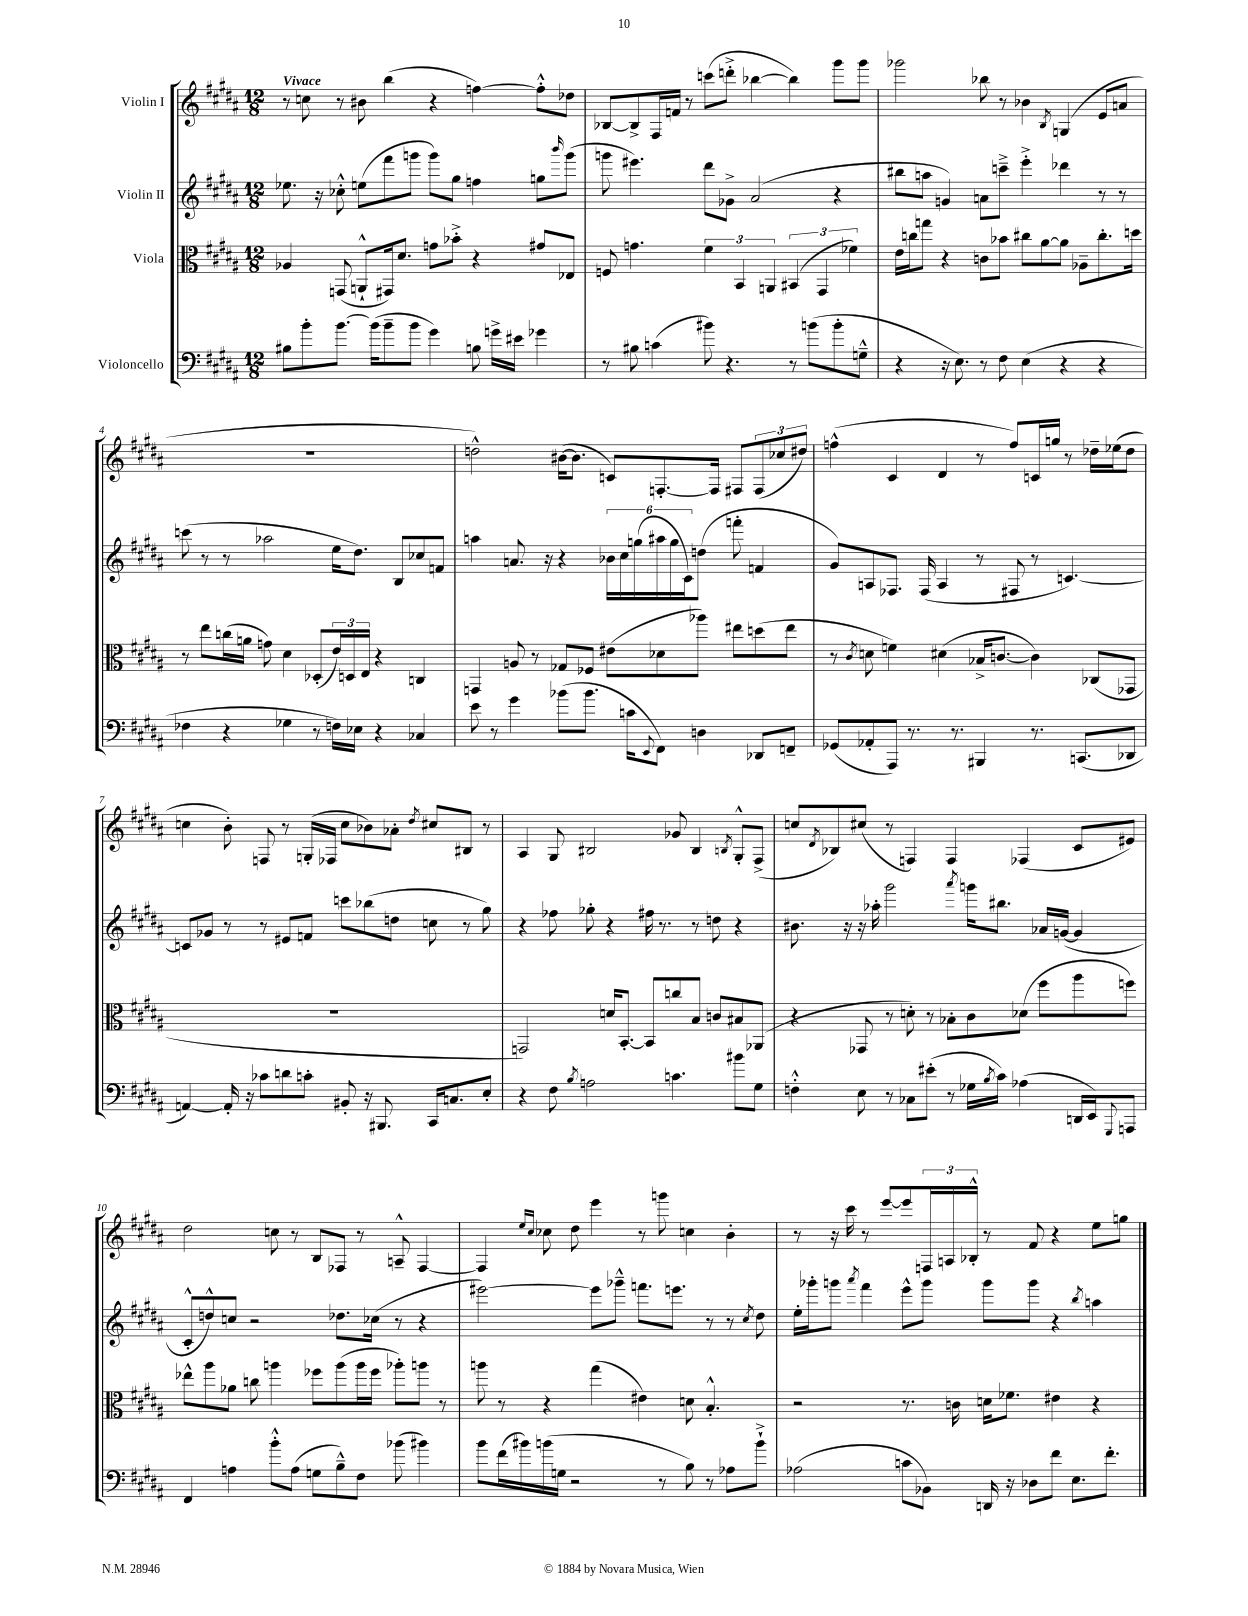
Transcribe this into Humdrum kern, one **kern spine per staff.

**kern	**kern	**kern	**kern
*staff4	*staff3	*staff2	*staff1
*clefF4	*clefC3	*clefG2	*clefG2
*k[f#c#g#d#a#]	*k[f#c#g#d#a#]	*k[f#c#g#d#a#]	*k[f#c#g#d#a#]
*M12/8	*M12/8	*M12/8	*M12/8
8B#	4A-	8.ee-	8r
8b'	.	.	8cc
.	.	16r	.
[8.b	(8GG	8cc-'^^	8r
.	8AA`^^	(8ee	8b#
(16b]	.	.	.
8b~	16GG#)	8fff#	(4bb
.	8.d#	.	.
8b	.	8ggg	.
4g#)	8g	8ggg)	4r
.	8b-'^	8gg#	.
8B	4r	4ff	[4ff)
16g^	.	.	.
16e#	.	.	.
4g-	8g#	8gg	8ff'^^]
.	.	16qqbbb	.
.	8E-	(8ggg	8dd-
=	=	=	=
8r	8F	8ggg	[8B-
8B#	4.g	4.eee#)	8B-^]
(4c	.	.	16F#
.	.	.	16f
.	.	.	8r
8b#)	6f#	8ddd#	(8ccc
4.r	.	8g-^	8ddd'^
.	6BB	.	.
.	.	(2a#	[4bb-
.	6AA	.	.
8r	(6BB#	.	4bb-])
(8b	.	.	.
.	6GG#	.	.
8b'	.	4r	8ggg#
.	6f-)	.	.
8G~^^	.	.	8ggg#
=	=	=	=
4r	16e	8bb#	2ggg-
.	16cc	.	.
.	8gg	8aa	.
16r	4r	4g)	.
8.E)	.	.	.
8r	8c	8a	8bb-
8F#	8b-	8ccc~^	8r
(4E	8cc#	4eee'^	4b-
.	[8a#	.	.
.	.	.	8qB
4r	8a#]	4ddd-	(4G
.	8A-~	.	.
4r	8.cc#'	8r	8e
.	.	8r	8a
.	16dd	.	.
=	=	=	=
4F-	8r	(8ccc	1.r
.	8ee	8r	.
4r	(16cc	8r	.
.	16a	.	.
.	8g)	2aa-	.
4G-	4d#	.	.
8r	(8D-'	.	.
16F)	24e)	16ee	.
.	24D	.	.
16E-	.	8.dd#)	.
.	24E	.	.
4r	4r	.	.
.	.	8B	.
4C-	4C	8cc-	.
.	.	8f	.
=	=	=	=
8e	4GG	4aa	2dd^^)
8r	.	.	.
4g#	8A	8.a	.
.	8r	.	.
.	.	16r	.
(8b-	8G-	4r	([16b#
.	.	.	8.b#]
8.b-	8F-	.	.
.	(8e#	24b-	8c)
.	.	24cc#	.
16c	.	.	.
.	.	(24gg	.
8qqEE	.	.	.
8FF#)	8d-	24aa#	[8.F'
.	.	24gg	.
.	.	24c#)	.
4D	8aa-)	(8dd	.
.	.	.	16F]
.	8ee#	8fff'	8F#
8DD-	(8dd	4f	(12F#
.	.	.	12cc-
8FF~	8ee#	.	.
.	.	.	12dd#)
=	=	=	=
(8GG-	8r	8g#)	(4ff^^
.	8qc#	.	.
8AA-'	8d	8A	.
8AAA#)	4f)	8.F-	4c#
8.r	.	.	.
.	.	(16F-	.
.	(4d#	4A	4d#
8.r	.	.	.
4BBB#	16B-^	8r	8r
.	[8.c	.	.
.	.	8F#	8ff)
8.r	4c])	8r	16c
.	.	.	16gg
.	.	[4.c)	8r
(8.CC	.	.	.
.	(8C-	.	16dd-~
.	.	.	(16ee-
8DD-	8GG-	.	8dd-
=	=	=	=
[4AA)	1.r	8c]	4cc
.	.	8g-	.
16AA']	.	8r	8b')
16r	.	.	.
8c-	.	8r	8F
8d	.	8e#	8r
8c'	.	8f	(16G'
.	.	.	16F-
8BB#'	.	8ccc	8cc
16r	.	(8bb-	8b-)
8.BBB#	.	.	.
.	.	8dd	8a-'
.	.	.	8qdd#
16CC#	.	8cc	8cc#
8.C	.	.	.
.	.	8r	8B#
8E'	.	8gg#)	8r
=	=	=	=
4r	2GG)	4r	4A#
8F#	.	8ff-	8G#
8qB	.	.	.
2A	.	8gg-'	2B#
.	16d	4r	.
.	[8.BB'	.	.
.	8BB]	16ff#	.
.	.	8.r	.
4.c	8cc	.	8g-
.	8B	8r	4B#
.	8c	8dd	.
.	.	.	8qB
8b#	8B#	4r	8G#'^^
8G#	(8AA-	.	(8F#^
=	=	=	=
4F'^^	4r	8.b#	8cc
.	.	.	8qd#
.	.	.	8B-)
.	.	16r	.
8E	8GG-	16r	(8cc#
.	.	16aa-'	.
8r	8r	2ggg#	8r
8C-	8d')	.	4F)
(8e#'	8r	.	.
8r	8B-'	.	4F
.	.	8qaaa#	.
16G-	8c#	16ggg	.
8qB	.	.	.
16c#)	.	8.bb#	.
(4A-	(8d-	.	(4F-
.	8ff#	16a-	.
.	.	([16g	.
16DD	8aa#	4g]	8c#
16EE)	.	.	.
8qqGGG#	.	.	.
8AAA	8ff)	.	8e#)
=	=	=	=
4FF#	8ee-^^	8c#'^^	2dd#
.	8aa#	8dd^^)	.
4A	8a-	8cc	.
.	8cc	2r	.
8b'^^	4aa	.	8cc
(8A	.	.	8r
8G	8ff-	.	8B
8B~^^)	(8aa	8.dd-	8F-
8F#	16aa	.	8r
.	16ff-	(16cc-	.
(8b-	8aa-')	8r	8A~^^
4b#)	8aa	4r	[4F-
.	8r	.	.
=	=	=	=
8b	8aa	[2eee#)	4F-]
(16f#	8r	.	.
16b#)	.	.	.
.	.	.	16qqee
.	.	.	16qqcc#
(16b	4r	.	8cc-
16G	.	.	.
2r	.	.	8dd#
.	(4gg#	8eee#]	4eee
.	.	8ggg-~^^	.
.	4e#)	8.fff	8r
8r	.	.	8ggg
.	.	8.eee	.
8B)	8d	.	4cc
8r	4.B'^^	8r	.
8A-	.	8r	4b'
.	.	8qcc#	.
8b`^	.	8dd#	.
=	=	=	=
(2A-	2r	16ee'	8r
.	.	16ggg-'	.
.	.	8ggg	16r
.	.	.	16ccc#
.	.	8qaaa#	.
.	.	4fff#	8r
.	.	.	[8eee
8c	8.r	8eee^^	8eee]
8BB-)	.	8ggg	24F
.	.	.	24A
.	16c	.	.
.	.	.	24B-'^^
16DD	16d	8ggg	8r
16r	8.f-	.	.
8D-	.	8ggg	8f#
8f#	4e#	4r	4r
8.E	.	.	.
.	.	8qbb	.
.	4r	4aa	8ee
8.f#'	.	.	.
.	.	.	8gg
==	==	==	==
*-	*-	*-	*-
